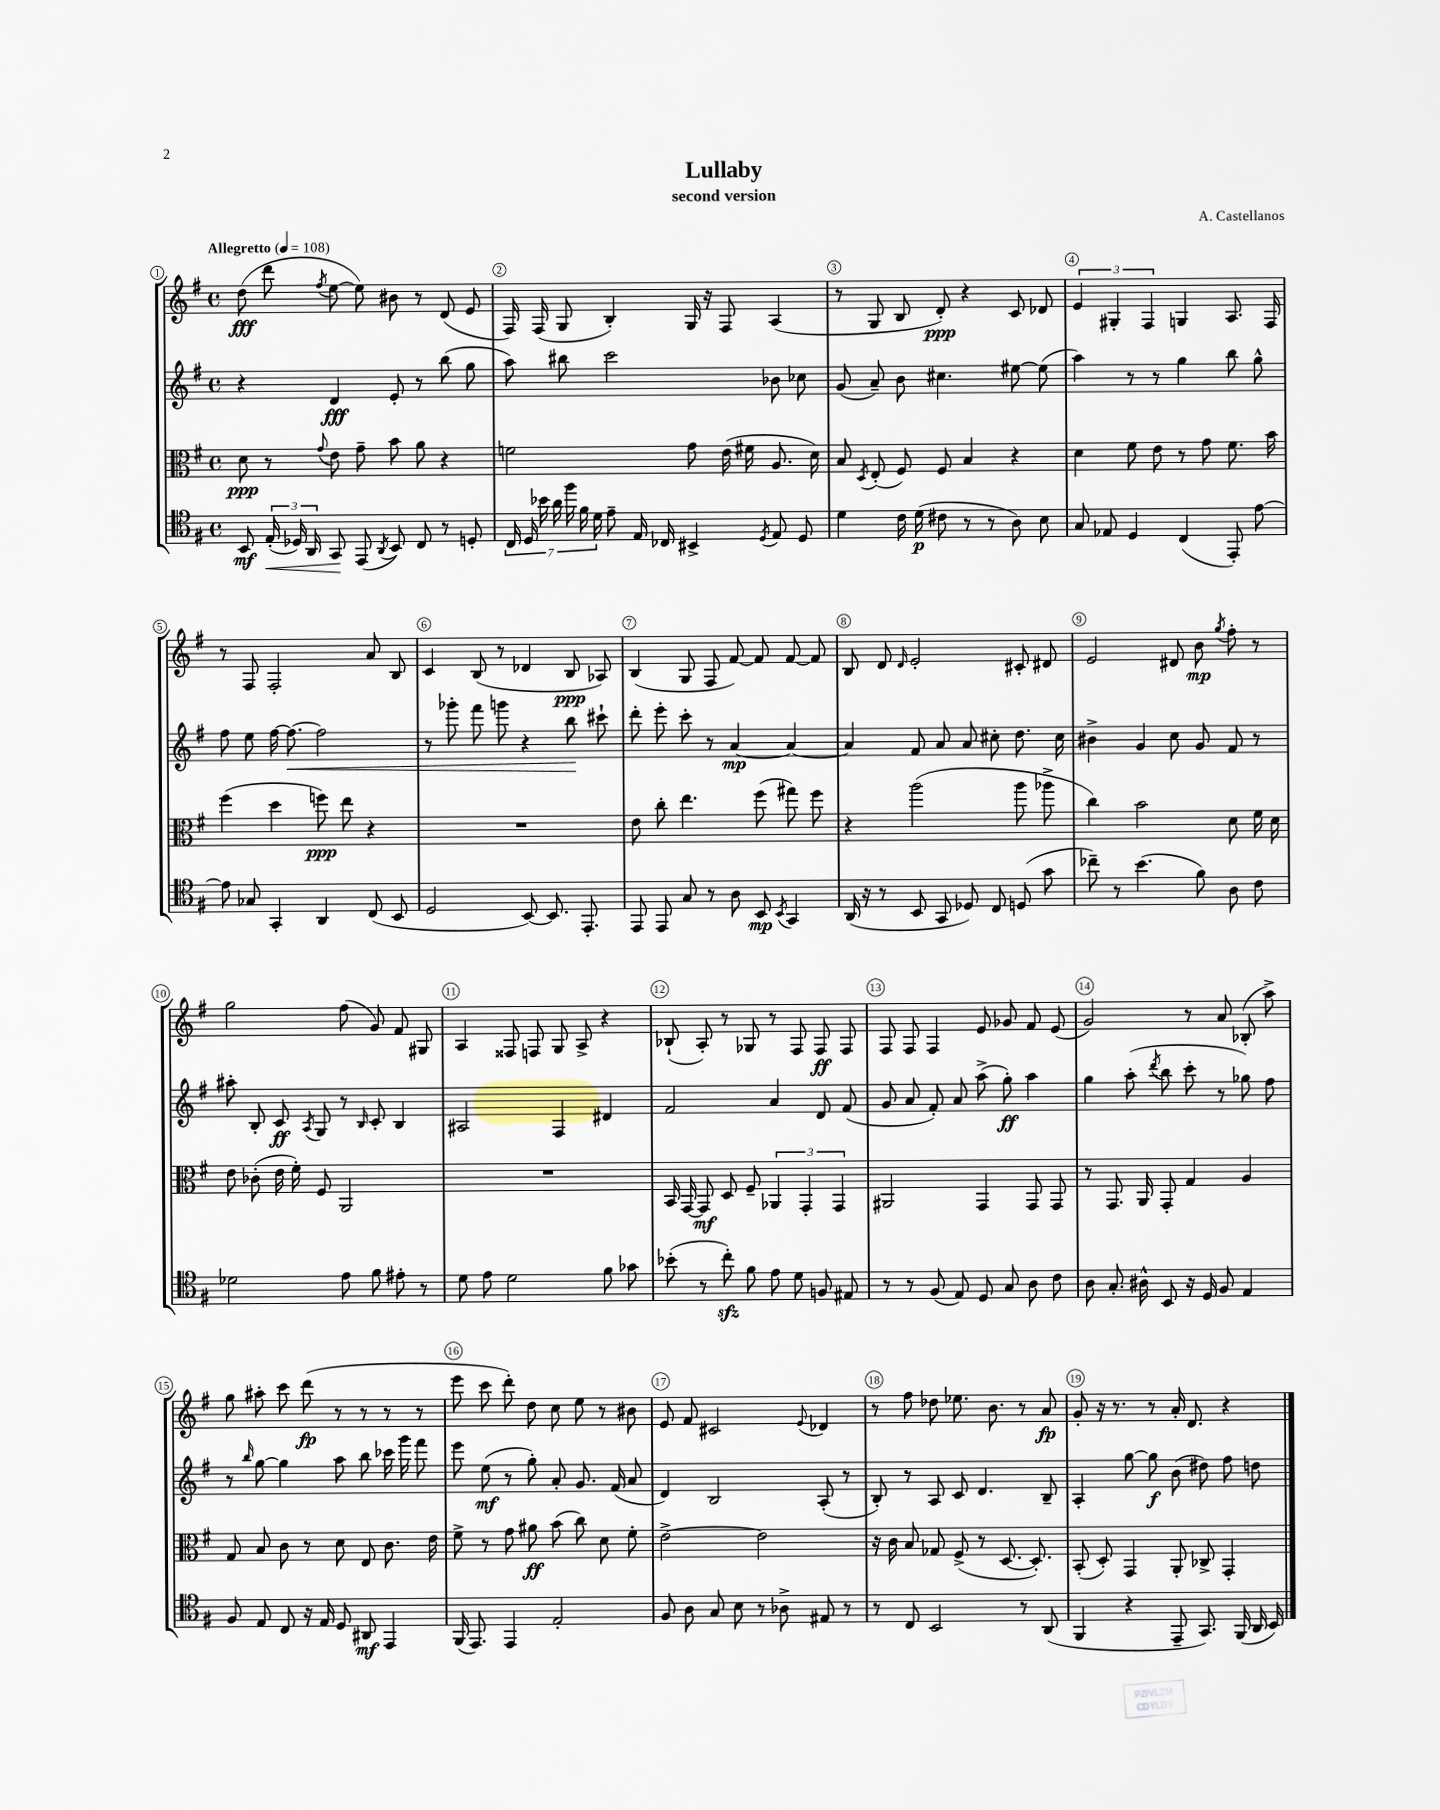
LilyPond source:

\header { title = "Lullaby" composer = "A. Castellanos" subtitle = "second version" }
<<
\new StaffGroup <<
\new Staff = "s0" {
    \clef treble \key g \major \defaultTimeSignature \time 4/4 \tempo "Allegretto" 4 = 108
    \autoBeamOff d''8\fff( d'''8 \acciaccatura { fis''8 } e''8~ e''8) bis'8 r8 d'8( e'8 |
    fis16) fis16( g8 b4-.) g16 r16 fis8 a4( |
    r8 g8 b8 d'8-.\ppp) r4 c'8 des'8 |
    \tuplet 3/2 { e'4 gis4-. fis4 } g4 a8. fis16 |
    r8 fis8 fis2-. a'8 b8 |
    c'4 b8( r8 des'4 b8\ppp aes8) |
    b4( g8 fis8 fis'8~) fis'8 fis'8~ fis'8 |
    b8 d'8 \grace { d'16 } e'2-. cis'8-. dis'8 |
    e'2 dis'8 b'8\mp \acciaccatura { g''8 } fis''8-. r8 |
    g''2 fis''8( g'8) fis'8 gis8 |
    a4 fisis8 f8 g8 a8-> r4 |
    bes8-!( a8-.) r8 ges8 r8 fis8 fis8\ff fis8 |
    fis8 fis8 fis4 e'8 ges'8 fis'8 e'8( |
    g'2) r8 a'8 bes8-.( a''8->) |
    g''8 ais''8-. c'''8 d'''8\fp( r8 r8 r8 r8 |
    e'''8 c'''8 d'''8-.) d''8 c''8 e''8 r8 bis'8 |
    e'8 fis'8 cis'2 \appoggiatura { e'8 } des'4 |
    r8 fis''8 des''8 ees''8. b'8. r8 a'8\fp |
    g'8-. r16 r8. r8 a'16-. d'8. r4 \bar "|." |
}
\new Staff = "s1" {
    \clef treble \key g \major \defaultTimeSignature \time 4/4
    \autoBeamOff r4 d'4\fff e'8-. r8 b''8( g''8 |
    a''8) bis''8 c'''2 bes'8 ces''8 |
    g'8( a'8--) b'8 cis''4. eis''8~ eis''8( |
    a''4) r8 r8 g''4 b''8 g''8-^ |
    fis''8 e''8 fis''16~ fis''8.~\< fis''2 |
    r8 ges'''8-. fis'''8 g'''8 r4 b''8\! cis'''8-! |
    d'''8-. e'''8-. c'''8-. r8 a'4~\mp a'4~ |
    a'4 fis'8 a'8 a'8 cis''8-. d''8. cis''16 |
    bis'4-> g'4 c''8 g'8 fis'8 r8 |
    ais''8-. b8-. c'8\ff \acciaccatura { a8 } g8 r8 \grace { b16 } c'8-. b4 |
    ais2 fis4 dis'4 |
    fis'2 a'4 d'8 fis'8( |
    g'8 a'8 fis'8-.) a'8 a''8->( g''8-.\ff) a''4 |
    g''4 a''8-.( \acciaccatura { d'''8 } b''8 c'''8-. r8 ges''8) fis''8 |
    r8 \grace { b''16 } g''8~ g''4 a''8 b''8 ces'''16 g'''16 fis'''8 |
    e'''8 e''8\mf( r8 g''8-.) a'8-. g'8. fis'16( a'8 |
    d'4) b2 a8-.( r8 |
    b8-.) r8 a8 c'8 d'4. b8-- |
    a4-. g''8~ g''8\f b'8( dis''8) fis''8 d''8 \bar "|." |
}
\new Staff = "s2" {
    \clef alto \key g \major \defaultTimeSignature \time 4/4
    \autoBeamOff d'8\ppp r8 \appoggiatura { g'8 } e'8 g'8-- b'8 a'8 r4 |
    f'2 g'8 e'16( fis'16 a8. d'16) |
    b8 \acciaccatura { d8 } e8-.( fis8) fis8 b4 r4 |
    d'4 fis'8 e'8 r8 g'8 fis'8. b'16 |
    fis''4( d''4 f''8\ppp) e''8 r4 |
    R1 |
    e'8 c''8-. e''4. fis''8( gis''8) fis''8 |
    r4 a''2( a''8 aes''8-> |
    c''4) b'2 d'8 fis'16 d'16 |
    e'8 ces'8-.( e'16 fis'16-.) fis8 a,2 |
    R1 |
    b,16 g,16~ g,8\mf d8 fis8-- \tuplet 3/2 { aes,4 g,4-. g,4 } |
    ais,2 g,4 g,8 g,8 |
    r8 g,8. a,16 g,8-. g4 a4 |
    g8 b8 c'8 r8 d'8 e8 c'8. e'16 |
    fis'8-> r8 g'8 ais'8\ff b'8( c''8) d'8 fis'8-. |
    e'2~-> e'2 |
    r16 c'16 b8 ges8 fis8->( r8 d8.~ d8.-.) |
    b,8-.( d8-.) g,4 a,8-. ces8-> g,4-. \bar "|." |
}
\new Staff = "s3" {
    \clef tenor \key g \major \defaultTimeSignature \time 4/4
    \autoBeamOff b,8\mf \tuplet 3/2 { e16-.\<( des16) a,16 } g,8\! e,8( \acciaccatura { a,8 } b,8) c8 r8 d8-. |
    \tuplet 7/4 { c16 d16 bes'16 a'16 fis''16 fis'16 d'16 } e'8-- e16 ces16 bis,4-> \acciaccatura { d8 } e8 d8 |
    d'4 c'16 d'16\p( cis'8 r8 r8 a8) b8 |
    g8 ees8 d4 c4( e,8-.) e'8~ |
    e'8 ges8 g,4-. a,4 c8( b,8 |
    d2 b,8~) b,8. e,8.-. |
    e,8 e,8 g8 r8 a8 b,8\mp \acciaccatura { b,8 } g,4 |
    a,16( r16 r8 b,8 g,8 des8) c8 d8( g'8 |
    ces''8--) r8 b'4.( fis'8) a8 c'8 |
    des'2 e'8 fis'8 eis'8-. r8 |
    d'8 e'8 d'2 fis'8 ges'8 |
    bes'8-.( r8 c''8-.\sfz) fis'8 e'8 d'8 f8 eis8 |
    r8 r8 fis8( e8) d8 g8 a8 c'8 |
    a8 g8.-. ais16-^ b,8 r16 d16 fis8 e4 |
    fis8 e8 c8 r16 e16 d8 ais,8\mf e,4 |
    fis,16( e,8.) e,4 e2-. |
    fis8 a8 g8 b8 r8 aes8-> eis8 r8 |
    r8 c8 b,2 r8 a,8( |
    fis,4 r4 e,8-- g,8.) fis,16( a,16 b,16) \bar "|." |
}
>>
>>
\layout { \context { \Score \override BarNumber.break-visibility = ##(#f #t #t) barNumberVisibility = #all-bar-numbers-visible \override BarNumber.stencil = #(make-stencil-circler 0.1 0.3 ly:text-interface::print) } }
